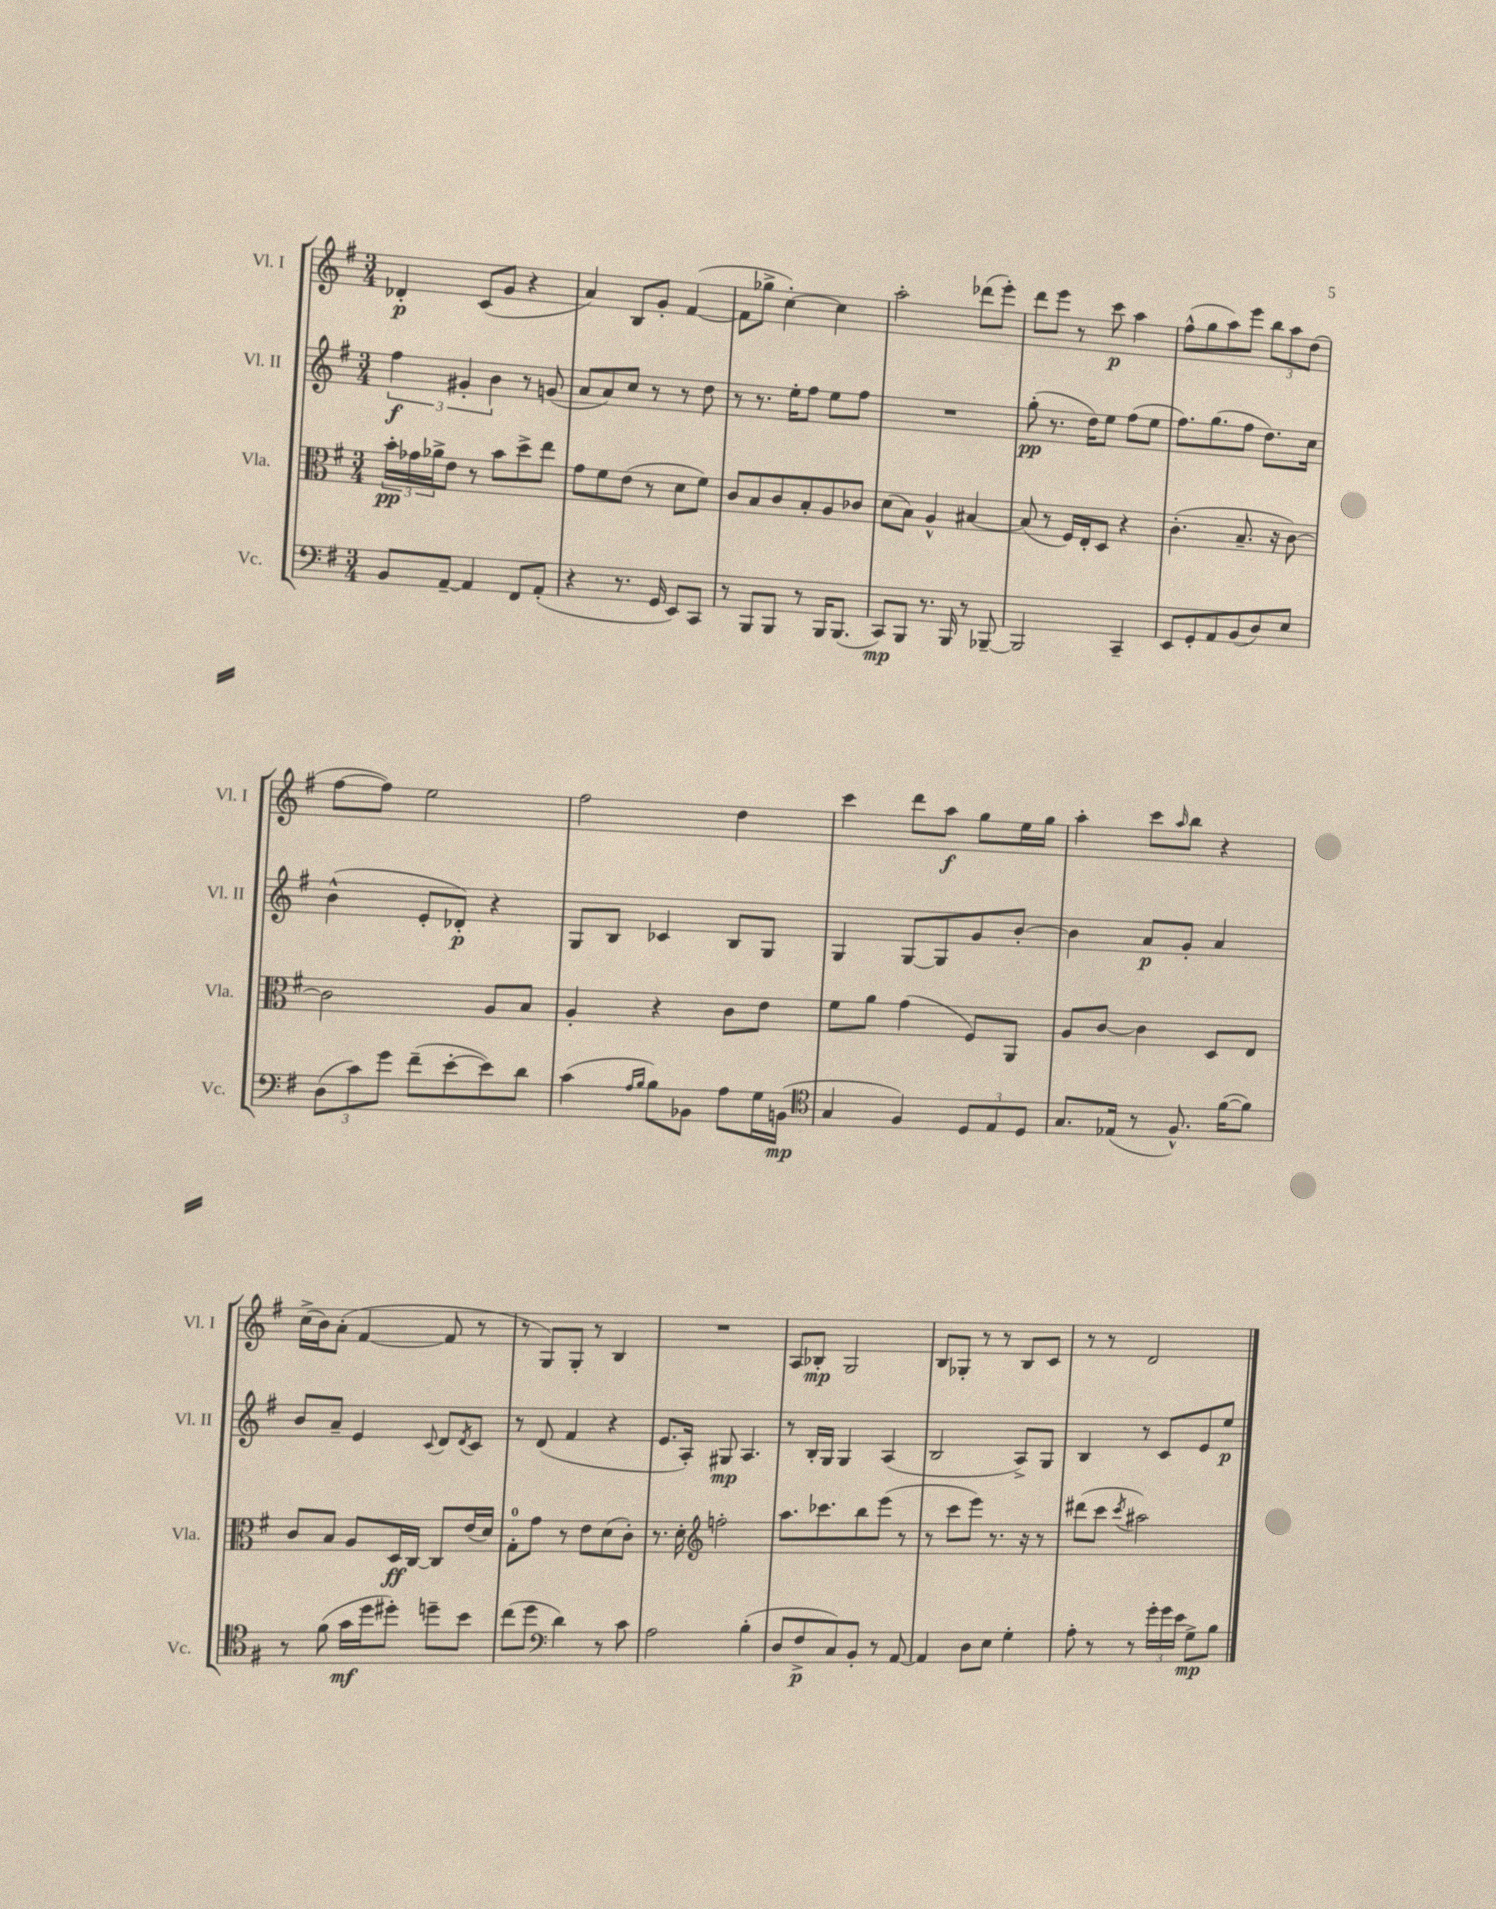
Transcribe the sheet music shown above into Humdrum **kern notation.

**kern	**kern	**kern	**kern
*staff4	*staff3	*staff2	*staff1
*clefF4	*clefC3	*clefG2	*clefG2
*k[f#]	*k[f#]	*k[f#]	*k[f#]
*M3/4	*M3/4	*M3/4	*M3/4
8BB/L	24b'\LL	6ff#\	4d-'/
.	24g-\	.	.
.	24a-^\J	.	.
[8AA~/J	8e\J	.	.
.	.	6g#'/	.
4AA/]	8r	.	(8c/L
.	.	6b\	.
.	8b\L	.	8g/J
8FF#/L	8dd^\	8r	4r
(8AA'/J	8ee\J	(8g/	.
=	=	=	=
4r	8g\L	8a/L	4a/)
.	8f#\	8a/)	.
8.r	(8e\J	8cc/J	8B/L
.	8r	8r	8g'/J
16GG/	.	.	.
8EE/L)	8d\L	8r	([4f#/
8CC/J	8f#\J)	8dd\	.
=	=	=	=
8r	8c/L	8r	8f#\]L
8BBB/L	8B/	8.r	8gg-^\J
8BBB/J	8c/	.	[4cc'\)
.	.	16ee'\LK	.
8r	8B'/	8ff#\J	.
16BBB/LK	8A/	8ee\L	4cc\]
(8.BBB/J	.	.	.
.	8c-/J	8ff#\J	.
=	=	=	=
8CC/L)	(8d\L	2.r	2aa'\
8BBB/J	8B\J)	.	.
8.r	4A^^/	.	.
16BBB/	.	.	.
8r	[4B#/	.	(8ddd-\L
[8BBB-~/	.	.	8eee'\J)
=	=	=	=
2BBB-/]	(8B#/]	(8gg'\	8ddd\L
.	8r	8.r	8eee\J
.	16F#/LL)	.	8r
.	16E'/J	16dd\LK)	.
.	8D/J	8ee\J	8ccc\
4CC~/	4r	(8ff#\L	4aa\
.	.	8ee\J	.
=	=	=	=
8EE/L	(4.c'\	8.ff#\L)	(8ff#^^\L
8GG'/	.	.	8gg\
.	.	(8.gg\	.
8AA/	.	.	8aa\)
(8BB/	8.B~/	8ff#\J	8eee\J
8D/)	.	8.dd\L)	12bb\L
.	16r	.	.
.	.	.	12aa\
8E/J	[8c\)	.	.
.	.	.	(12dd\J
.	.	16cc\Jk	.
=	=	=	=
(12D\L	2c\]	(4b^^\	[8ff#\L
12c\)	.	.	.
.	.	.	8ff#\]J)
12g\J	.	.	.
(8f#~\L	.	8e'/L	2ee\
[8e'\	.	8d-'/J)	.
8e\])	8A/L	4r	.
8d\J	8B/J	.	.
=	=	=	=
(4c\	4A'/	8G/L	2ff#\
.	.	8B/J	.
16qqA/LL	.	.	.
16qqB/JJ	.	.	.
8B\L)	4r	4c-/	.
8BB-\J	.	.	.
8A\L	8c\L	8B/L	4dd\
16G\L	8e\J	8G/J	.
(16BB\JJ	.	.	.
=	=	=	=
*clefC4	*	*	*
4G/	8f#\L	4G/	4ccc\
.	8a\J	.	.
4F#/)	(4g\	[8G/L	8ddd\L
.	.	8G/]	8aa\J
12D/L	8F#/L)	8g/	8gg\L
12E/	.	.	.
.	8AA/J	[8b'/J	16ee\L
12D/J	.	.	.
.	.	.	16gg\JJ
=	=	=	=
8.G/L	8A/L	4b\]	4aa'\
.	[8c/J	.	.
(16E-/Jk	.	.	.
8r	4c\]	8a/L	8ccc\L
.	.	.	16qqaa/
8.F#^^/)	.	8g'/J	8bb\J
.	8D/L	4a/	4r
([16f#\LK	.	.	.
8f#\]J)	8E/J	.	.
=	=	=	=
8r	8c/L	8b/L	(16cc^\LL
.	.	.	16b\J)
(8f#\	8B/J	8a~/J	(8a'\J
16g\LL	8A/L	4e/	[4f#/
16dd\J	.	.	.
8dd#'\J)	16D/L	.	.
.	[16C/JJ	.	.
.	.	8qqc/	.
8dd~\L	8C/]L	8d/L	8f#/]
.	.	8qd/	.
8b\J	(16e/L	8c/J	8r
.	16d/JJ)	.	.
=	=	=	=
(8cc\L	8G'\L	8r	8r
8dd\J	8g\J	(8d/	8G/L)
*clefF4	*	*	*
4d\)	8r	4f#/	8G'/J
.	8e\L	.	8r
8r	(8d\	4r	4B/
8c\	8c'\J)	.	.
=	=	=	=
2A\	8.r	8.e/L	2.r
.	16d'\	16A'/Jk)	.
*	*clefG2	*	*
.	2ff'\	8G#/	.
.	.	4.A/	.
(4B'\	.	.	.
=	=	=	=
8D/L	8.aa\L	8r	8A/L
8F#^/	.	16B'/LL	8B-'/J
.	8.ccc-\	16G/JJ	.
8C/)	.	4G/	2G/
8BB'/J	8bb\	.	.
8r	(8eee\J	(4A/	.
[8AA/	8r	.	.
=	=	=	=
4AA/]	8r	2B/	8B/L
.	8ccc\L	.	8G-'/J
8D\L	8eee\J)	.	8r
8E\J	8.r	.	8r
4G'\	.	8A^/L)	8B/L
.	16r	.	.
.	8r	8G/J	8c/J
=	=	=	=
8A'\	(8ddd#\L	4B/	8r
8r	8ccc\J	.	8r
.	8qccc/	.	.
8r	2aa#\)	8r	2d/
24g'\LL	.	8c/L	.
24g\	.	.	.
24e\JJ	.	.	.
8G^\L	.	8e/	.
8B\J	.	8ee/J	.
==	==	==	==
*-	*-	*-	*-
